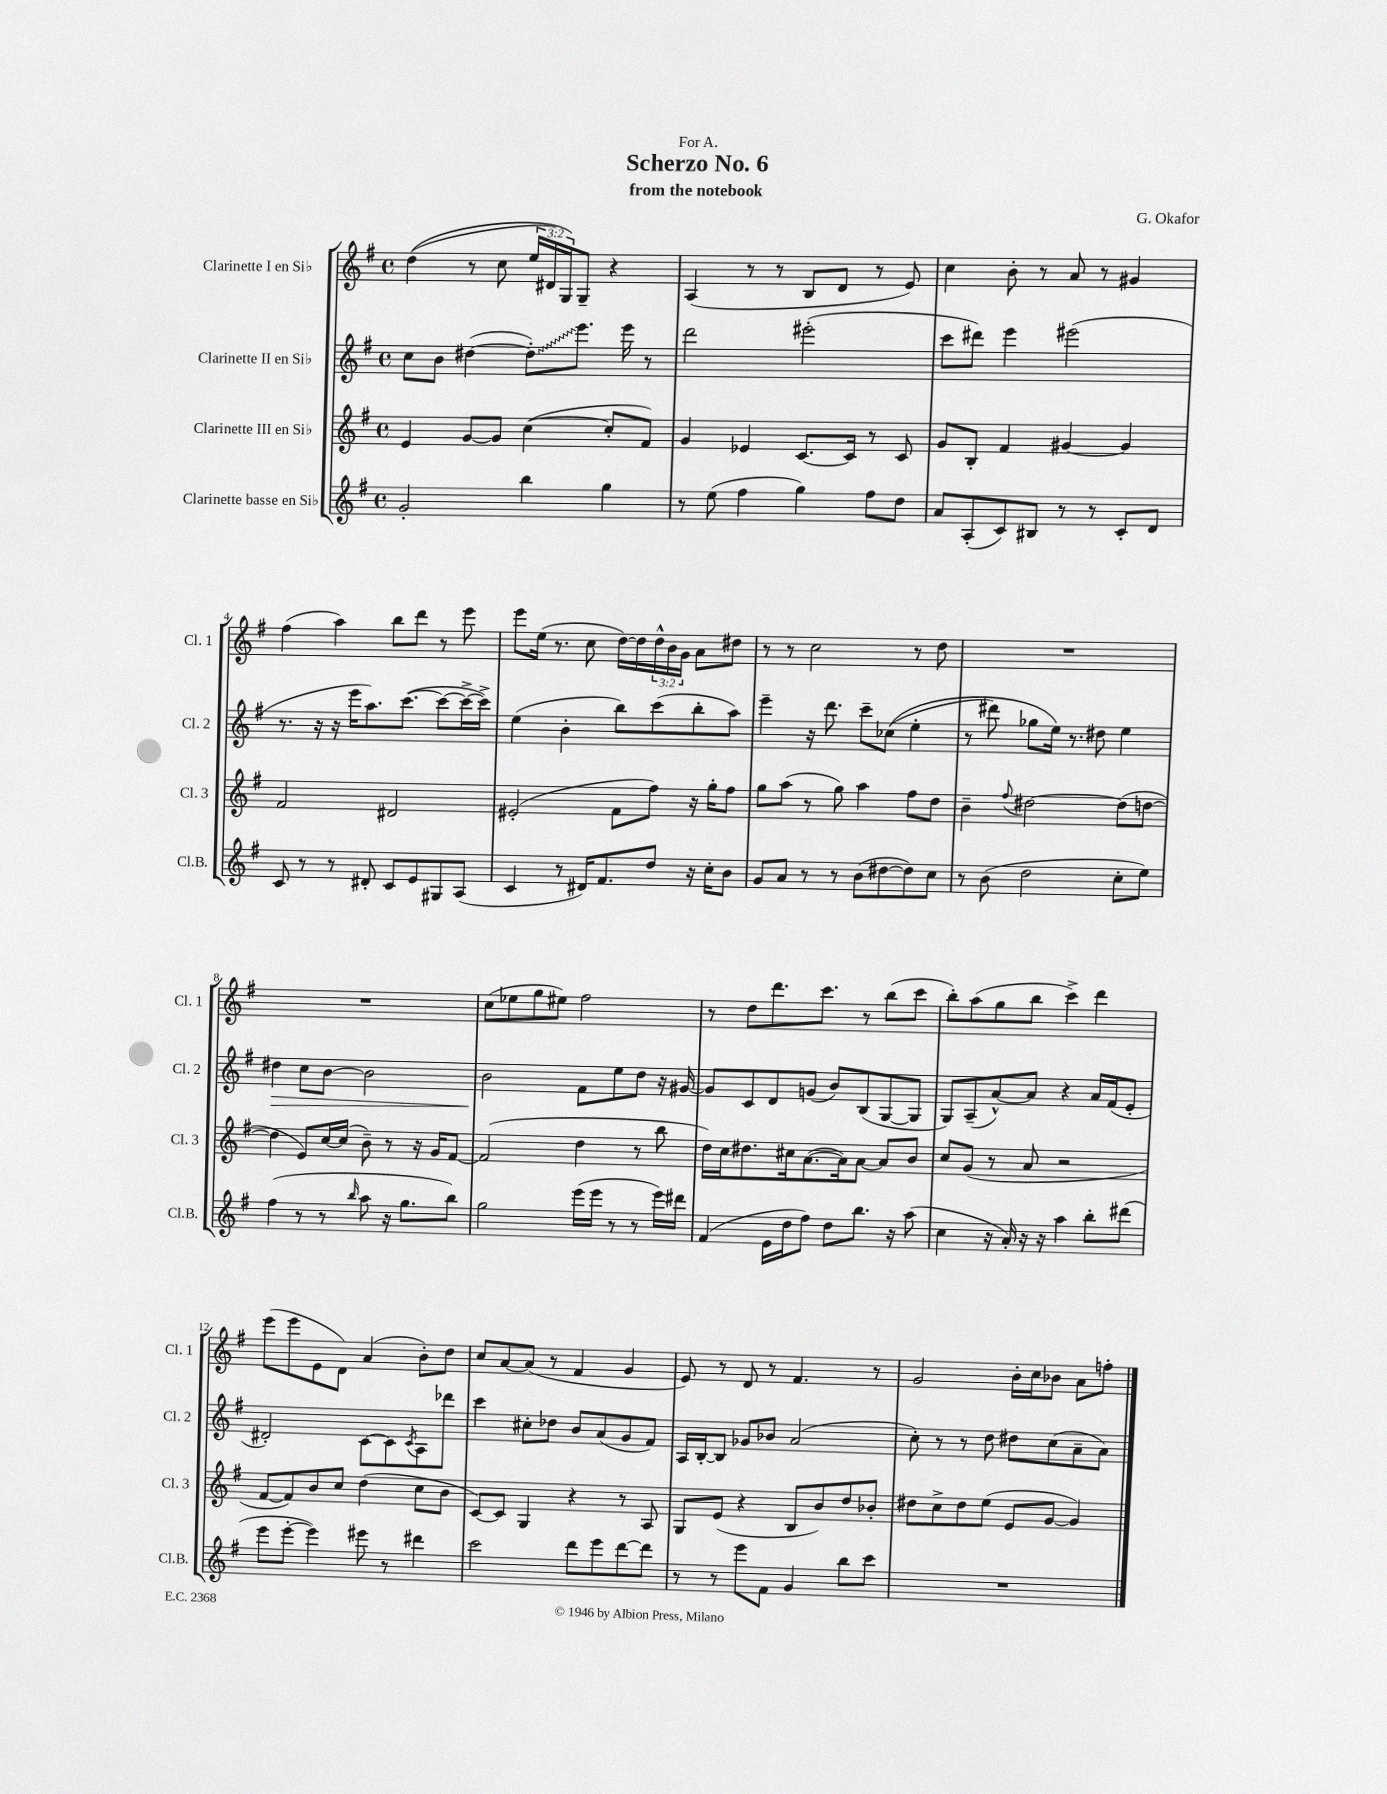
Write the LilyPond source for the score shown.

\header { title = "Scherzo No. 6" composer = "G. Okafor" subtitle = "from the notebook" dedication = "For A." }
<<
\new StaffGroup <<
\new Staff = "s0" \with { instrumentName = "Clarinette I en Sib" shortInstrumentName = "Cl. 1" } {
    \clef treble \key g \major \defaultTimeSignature \time 4/4 \override Staff.TupletNumber.text = #tuplet-number::calc-fraction-text
    d''4(\( r8 c''8 \tuplet 3/2 { e''16 dis'16) g16\) } g8-- r4 |
    a4( r8 r8 b8 d'8 r8 e'8) |
    c''4 b'8-. r8 a'8 r8 gis'4 |
    fis''4( a''4) b''8 d'''8 r8 e'''8 |
    e'''8 e''16( r8. c''8 d''16~) d''16 \tuplet 3/2 { d''16-^ b'16 g'16 } a'8 dis''8 |
    r8 r8 c''2 r8 d''8 |
    R1 |
    R1 |
    c''8( ees''8 g''8 eis''8) fis''2 |
    r8 d''8 d'''8. c'''8. r8 b''8( c'''8 |
    b''8-.) a''8( g''8 b''8 c'''4->) d'''4 |
    e'''8( e'''8 e'8 d'8) a'4( b'8-.) d''8 |
    c''8 a'8~ a'8( r8 fis'4 g'4 |
    e'8) r8 d'8 r8 fis'4. r8 |
    g'2 b'16-. c''16 bes'8 a'8 f''8-. \bar "|." |
}
\new Staff = "s1" \with { instrumentName = "Clarinette II en Sib" shortInstrumentName = "Cl. 2" } {
    \clef treble \key g \major \defaultTimeSignature \time 4/4
    c''8 b'8 dis''4~( \once \override Glissando.style = #'zigzag dis''8-.\glissando) e'''8. e'''16 r8 |
    d'''2 eis'''2-.( |
    c'''8 dis'''8) e'''4 eis'''2( |
    r8. r16 r16 e'''16 a''8.) c'''8.~( c'''8~ c'''16~-> c'''16->) |
    e''4( b'4-. b''8) c'''8( b''8-. a''8) |
    e'''4-- r16 d'''8. c'''8-- ces''8(\( e''4-. |
    r8 dis'''8) ges''8 e''16\) r8. dis''8 e''4 |
    dis''4\> c''8 b'8~ b'2 |
    b'2\! fis'8 e''8 d''8 r16 gis'16~ |
    gis'8 c'8 d'8 g'8( b'8) b8( g8~ g8 |
    g8) a8--( a'8~-^) a'8 r4 a'16 fis'16( e'8-. |
    dis'2-.) c'8~ c'8 \acciaccatura { c'8 } a8 des'''8 |
    c'''4 cis''8-. des''8 b'8 a'8( g'8 fis'8) |
    a16 b16~-. b8 ges'8 bes'8 a'2( |
    c''8-.) r8 r8 d''8 dis''8 c''8( a'8-- a'8) \bar "|." |
}
\new Staff = "s2" \with { instrumentName = "Clarinette III en Sib" shortInstrumentName = "Cl. 3" } {
    \clef treble \key g \major \defaultTimeSignature \time 4/4
    e'4 g'8~ g'8 c''4~( c''8-. fis'8) |
    g'4 ees'4 c'8.~ c'16 r8 c'8 |
    g'8 b8-. fis'4 gis'4~ gis'4 |
    fis'2 dis'2 |
    eis'2-.( fis'8 fis''8) r16 g''16-. fis''8 |
    g''8 a''8( r8 g''8) a''4 fis''8 d''8 |
    b'4-- \appoggiatura { fis''8 } dis''2~ dis''8( d''8~ |
    d''4 e'8) c''16~ c''16( b'8--) r8 r16 g'16 fis'8~ |
    fis'2( d''4 r8 b''8 |
    d''16) c''16 dis''8. cis''16 a'8.~( a'16) a'8~ a'8 b'8 |
    c''8 g'8( r8 a'8 r2 |
    fis'8~ fis'8) b'8 c''8 d''4( c''8 b'8 |
    c'8~) c'8 g4 r4 r8 a8 |
    g8 e'8( r4 b8 b'8) d''8 bes'8-. |
    dis''8 c''8-> dis''8 e''8( e'8 g'8~ g'4) \bar "|." |
}
\new Staff = "s3" \with { instrumentName = "Clarinette basse en Sib" shortInstrumentName = "Cl.B." } {
    \clef treble \key g \major \defaultTimeSignature \time 4/4
    g'2-. b''4 g''4 |
    r8 e''8( fis''4 g''4) fis''8 d''8 |
    a'8 a8-.( c'8) bis8 r8 r8 c'8-. d'8 |
    c'8 r8 r8 dis'8-. c'8 e'8 gis8 a8( |
    c'4 r8 dis'16) fis'8. d''8 r16 c''16-. b'8 |
    g'8 a'8 r8 r8 b'8( dis''8~ dis''8) c''8 |
    r8 b'8( d''2 c''8-. e''8) |
    fis''4( r8 r8 \grace { b''16 } a''8 r16 g''8. b''8) |
    g''2 e'''16( e'''16 r8 r8 e'''16) dis'''16 |
    fis'4( e'16 d''16 fis''8) d''8 b''8. r16 a''8( |
    c''4 r16 a'16-.) r16 r16 a''4 b''8-. dis'''8( |
    e'''8 e'''8~-. e'''4) eis'''8 r8 dis'''4 |
    c'''2 d'''8 e'''8 d'''8~ d'''8 |
    r8 r8 e'''8 fis'8 g'4 b''8 c'''8 |
    R1 \bar "|." |
}
>>
>>
